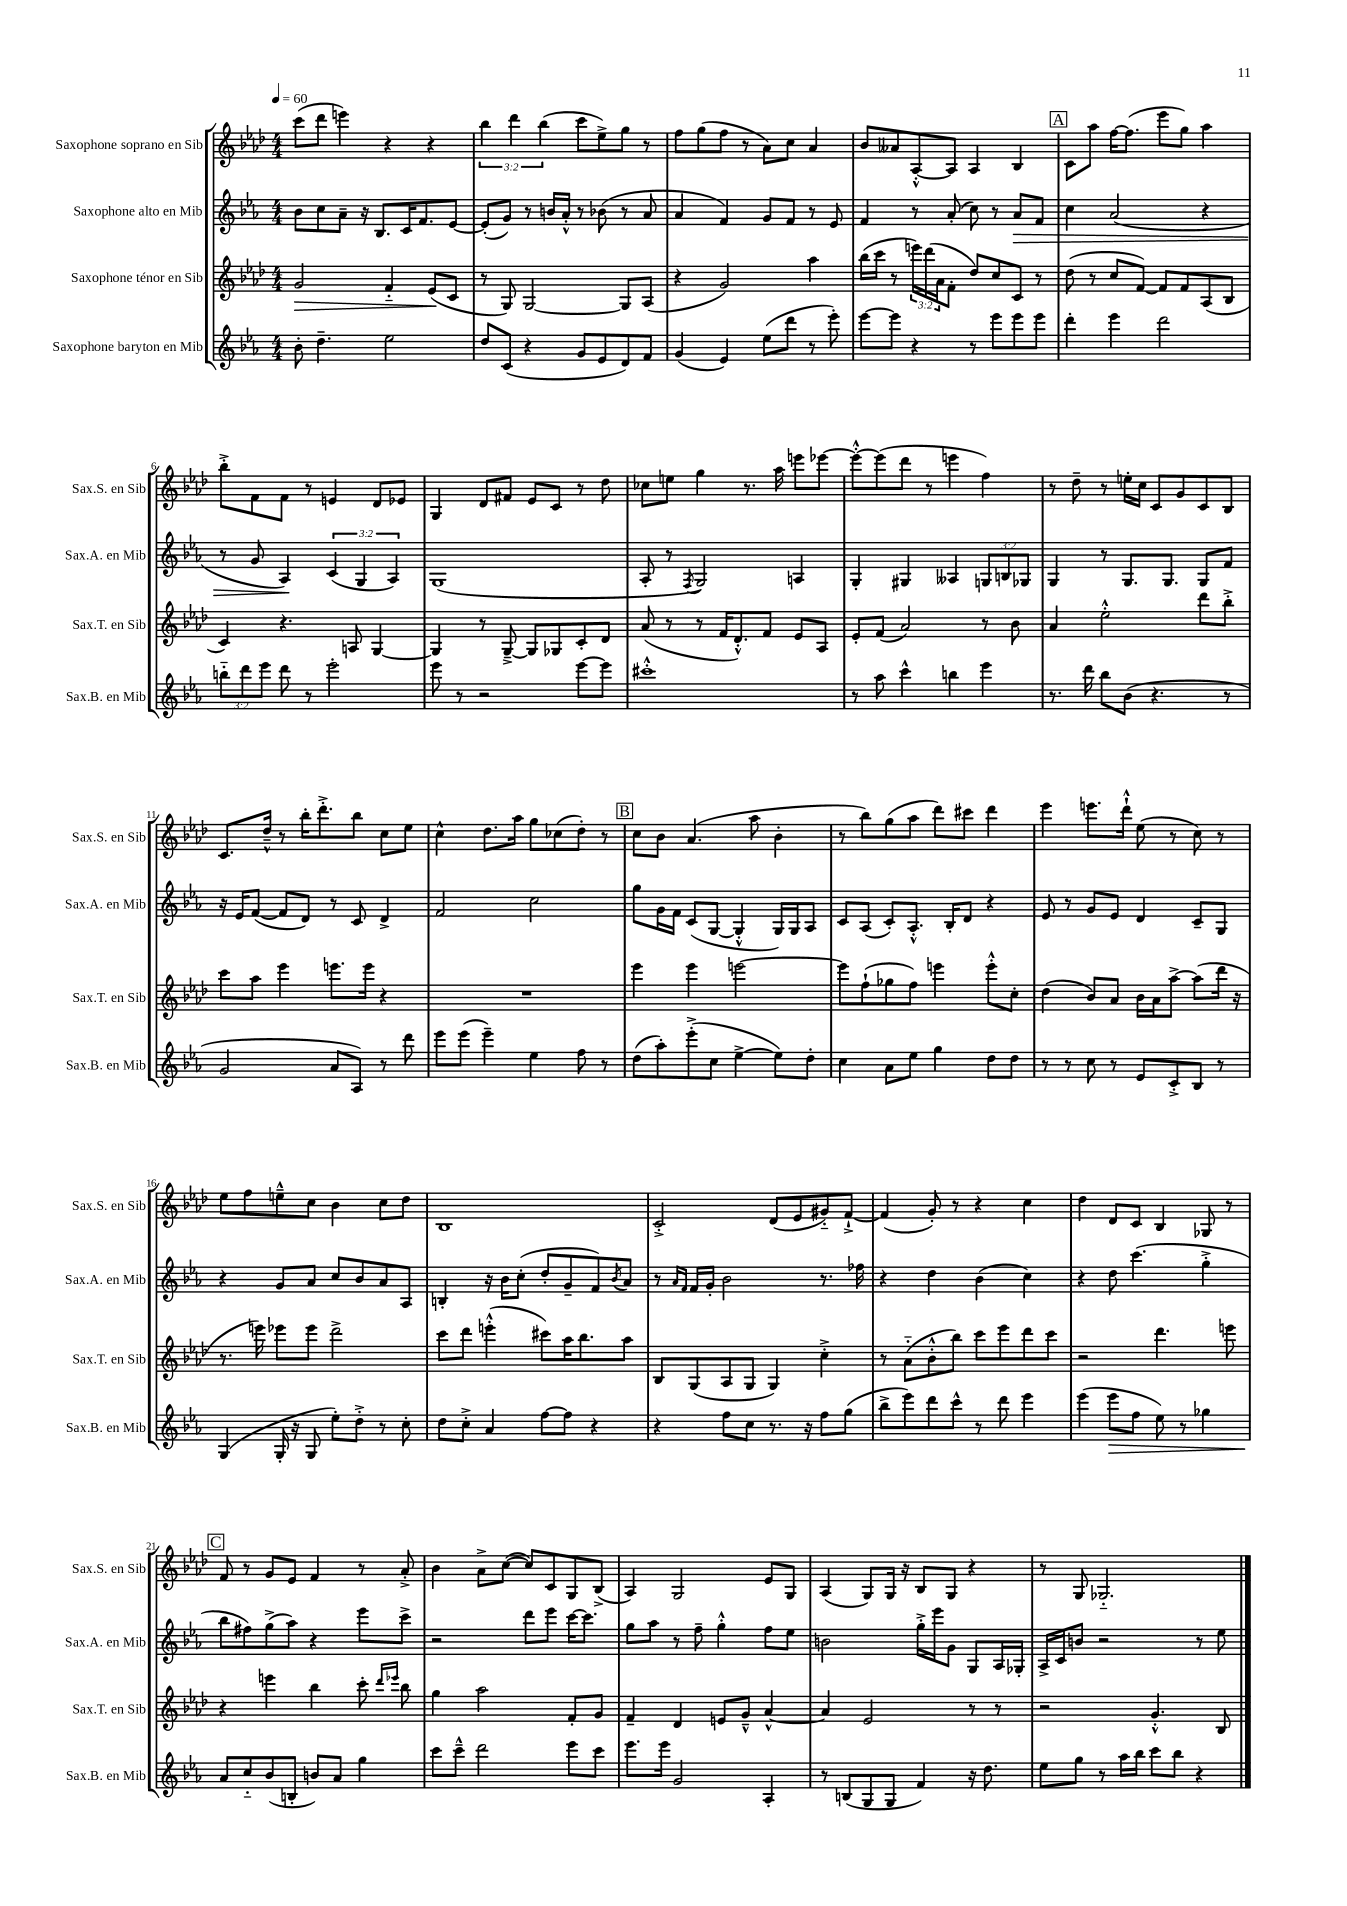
<<
\new StaffGroup <<
\new Staff = "s0" \with { instrumentName = "Saxophone soprano en Sib" shortInstrumentName = "Sax.S. en Sib" } {
    \clef treble \key aes \major \numericTimeSignature \time 4/4 \override Staff.TupletNumber.text = #tuplet-number::calc-fraction-text \tempo 4 = 60
    c'''8( des'''8 e'''4) r4 r4 |
    \tuplet 3/2 { bes''4 des'''4 bes''4( } c'''8 ees''8->) g''8 r8 |
    f''8 g''8( f''8 r8 aes'8) c''8 aes'4 |
    bes'8 aeses'8 aes8~-.-^ aes8 aes4 bes4 |
    \mark \markup { \box "A" } c'8 aes''8 f''16~ f''8.( ees'''8 g''8) aes''4 |
    bes''8-.-> f'8 f'8 r8 e'4 des'8 ees'8 |
    g4 des'8 fis'8 ees'8 c'8 r8 des''8 |
    ces''8 e''8 g''4 r8. aes''16 e'''8 ees'''8~ |
    ees'''8~-.-^ ees'''8( des'''8 r8 e'''4 f''4) |
    r8 des''8-- r8 e''16-. c''16 c'8 g'8 c'8 bes8 |
    c'8. des''16---^ r8 bes''16-. des'''8.-.-> bes''8 c''8 ees''8 |
    c''4-^ des''8. aes''16 g''8 ces''8( des''8-.) r8 |
    \mark \markup { \box "B" } c''8 bes'8 aes'4.( aes''8 bes'4-. |
    r8 bes''8) g''8( aes''8 des'''8) cis'''8 des'''4 |
    ees'''4 e'''8. des'''16-!-^ ees''8( r8 c''8) r8 |
    ees''8 f''8 e''8---^ c''8 bes'4 c''8 des''8 |
    bes1 |
    c'2-.-> des'8( ees'8 gis'8-_) f'8~-!-> |
    f'4( g'8-.) r8 r4 c''4 |
    des''4 des'8 c'8 bes4 ges8 r8 |
    \mark \markup { \box "C" } f'8 r8 g'8 ees'8 f'4 r8 aes'8-.-> |
    bes'4 aes'8-> c''8~( c''8) c'8 g8 bes8->( |
    aes4) g2 ees'8 g8 |
    aes4( g8) g16 r16 bes8 g8 r4 |
    r8 g8 ges2.-_ \bar "|." |
}
\new Staff = "s1" \with { instrumentName = "Saxophone alto en Mib" shortInstrumentName = "Sax.A. en Mib" } {
    \clef treble \key ees \major \numericTimeSignature \time 4/4 \override Staff.TupletNumber.text = #tuplet-number::calc-fraction-text
    bes'8 c''8 aes'8-- r16 bes8. c'16 f'8. ees'8~ |
    ees'8-.( g'8) r8 b'16 aes'16-.-^ r8 bes'8( r8 aes'8 |
    aes'4 f'4) g'8 f'8 r8 ees'8 |
    f'4 r8 aes'8-.( c''8) r8 aes'8\> f'8 |
    \mark \markup { \box "A" } c''4 aes'2( r4 |
    r8 g'8 aes4\!) \tuplet 3/2 { c'4( g4 aes4) } |
    g1( |
    aes8-. r8 \acciaccatura { f8 } g2) a4 |
    g4-. gis4 aeses4 \tuplet 3/2 { g8 b8 ges8 } |
    g4 r8 g8. g8. g8 f'8 |
    r16 ees'16 f'8~( f'8 d'8) r8 c'8 d'4-> |
    f'2 c''2 |
    \mark \markup { \box "B" } g''8 g'16 f'16 c'8( g8~ g4-.-^ g16) g16 aes8 |
    c'8 aes8( c'8-.) aes8.-.-^ bes16-. d'8 r4 |
    ees'8 r8 g'8 ees'8 d'4 c'8-- g8 |
    r4 g'8 aes'8 c''8 bes'8 aes'8 aes8 |
    b4-. r16 bes'16 c''8-.( d''8-. g'8-- f'8) \acciaccatura { bes'8 } aes'8 |
    r8 \grace { aes'16 f'16 } f'16 g'16-. bes'2 r8. fes''16 |
    r4 d''4 bes'4( c''4) |
    r4 d''8 c'''4.( g''4-.-> |
    \mark \markup { \box "C" } bes''8 fis''8) g''8->( aes''8) r4 ees'''8 c'''8-> |
    r2 d'''8 ees'''8 c'''16~ c'''8. |
    g''8 aes''8 r8 f''8-- g''4-.-^ f''8 ees''8 |
    b'2 g''16-.-> ees'''16 g'8 g8 aes16 ges16-. |
    aes16-> c'16 b'8 r2 r8 ees''8 \bar "|." |
}
\new Staff = "s2" \with { instrumentName = "Saxophone ténor en Sib" shortInstrumentName = "Sax.T. en Sib" } {
    \clef treble \key aes \major \numericTimeSignature \time 4/4 \override Staff.TupletNumber.text = #tuplet-number::calc-fraction-text
    g'2\> f'4-_ ees'8\!( c'8 |
    r8 g8) g2~ g8 aes8( |
    r4 g'2) aes''4 |
    bes''16( c'''16 r8 \tuplet 3/2 { e'''16) des'''16( aes'16 } f'8-. des''8) c''8 c'8 r8 |
    \mark \markup { \box "A" } des''8( r8 c''8 f'8~) f'8 f'8 aes8( bes8 |
    c'4) r4. a8 g4~ |
    g4 r8 g8~---> g8 ges8 c'8-. des'8 |
    aes'8( r8 r8 f'16 des'8.-.-^) f'8 ees'8 aes8 |
    ees'8-. f'8( aes'2) r8 bes'8 |
    aes'4 ees''2-.-^ des'''8 bes''8-.-> |
    c'''8 aes''8 ees'''4 e'''8. e'''16 r4 |
    R1 |
    \mark \markup { \box "B" } ees'''4 ees'''4 e'''2~ |
    e'''8 f''8-!( ges''8 f''8) e'''4 e'''8-.-^ c''8-. |
    des''4( bes'8) aes'8 bes'16 aes'16 aes''8~-> aes''8( des'''16 r16 |
    r8. e'''16) ees'''8 ees'''8 des'''2-> |
    c'''8 des'''8 e'''4-.-^( cis'''8) aes''16 bes''8. aes''8 |
    bes8 g8( aes8 g8 g4) c''4-.-> |
    r8 aes'8-_( bes'8-.-^ bes''8) c'''8 ees'''8 des'''8 c'''8 |
    r2 des'''4. e'''8 |
    \mark \markup { \box "C" } r4 e'''4 bes''4 c'''8-. \grace { des'''16 ees'''16 } bes''8 |
    g''4 aes''2 f'8-. g'8 |
    f'4-- des'4 e'8 g'8---^ aes'4~-^ |
    aes'4 ees'2 r8 r8 |
    r2 g'4.-.-^ bes8 \bar "|." |
}
\new Staff = "s3" \with { instrumentName = "Saxophone baryton en Mib" shortInstrumentName = "Sax.B. en Mib" } {
    \clef treble \key ees \major \numericTimeSignature \time 4/4 \override Staff.TupletNumber.text = #tuplet-number::calc-fraction-text
    bes'8-. d''4.-- ees''2 |
    d''8 c'8( r4 g'8 ees'8 d'8) f'8 |
    g'4( ees'4) ees''8( d'''8 r8 ees'''8-.) |
    ees'''8~ ees'''8 r4 r8 ees'''8 ees'''8 ees'''8 |
    \mark \markup { \box "A" } d'''4-. ees'''4 d'''2 |
    \tuplet 3/2 { b''8-_ d'''8 ees'''8 } d'''8 r8 ees'''2-. |
    ees'''8 r8 r2 ees'''8~ ees'''8 |
    cis'''1-.-^ |
    r8 aes''8 c'''4-^ b''4 ees'''4 |
    r8. d'''16 bes''8 bes'8( r4. r8 |
    g'2 aes'8 aes8) r8 d'''8 |
    ees'''8 ees'''8( ees'''4--) ees''4 f''8 r8 |
    \mark \markup { \box "B" } d''8( aes''8-.) ees'''8-.->( c''8 ees''4~-> ees''8) d''8-. |
    c''4 aes'8 ees''8 g''4 d''8 d''8 |
    r8 r8 c''8 r8 ees'8 c'8-.-> bes8 r8 |
    g4( g16-. r16 g8 ees''8-.) d''8-.-> r8 c''8-. |
    d''8 c''8-.-> aes'4 f''8~ f''8 r4 |
    r4 f''8 c''8 r8. r16 f''8 g''8( |
    bes''8-> ees'''8) d'''8 c'''8-^ r8 d'''8 ees'''4 |
    ees'''4( ees'''8\> f''8 ees''8) r8 ges''4 |
    \mark \markup { \box "C" } aes'8\! c''8-_ bes'8( b8-. b'8) aes'8 g''4 |
    c'''8 c'''8---^ d'''2 ees'''8 c'''8 |
    ees'''8. ees'''16 g'2 aes4-. |
    r8 b8( g8 g8 f'4) r16 d''8. |
    ees''8 g''8 r8 aes''16 bes''16 c'''8 bes''8 r4 \bar "|." |
}
>>
>>
